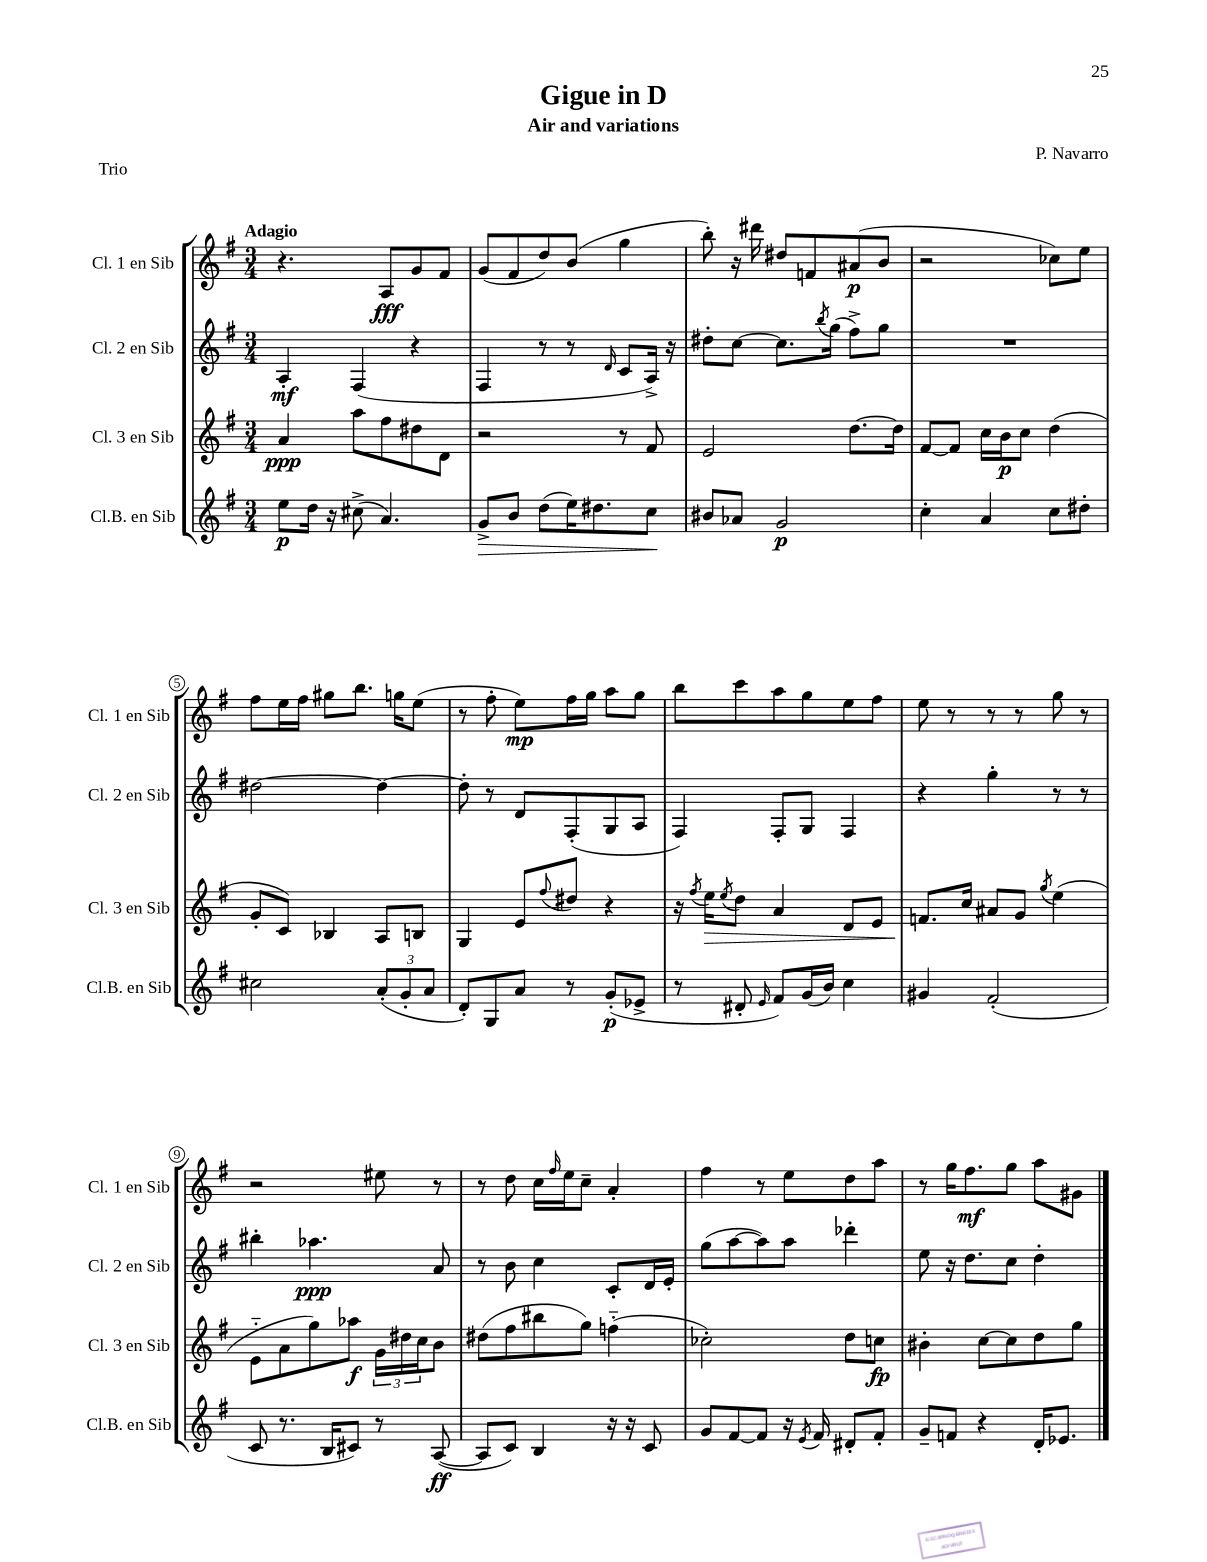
\header { title = "Gigue in D" composer = "P. Navarro" subtitle = "Air and variations" piece = "Trio" }
<<
\new StaffGroup <<
\new Staff = "s0" \with { instrumentName = "Cl. 1 en Sib" shortInstrumentName = "Cl. 1 en Sib" } {
    \clef treble \key g \major \numericTimeSignature \time 3/4 \tempo "Adagio"
    r4. a8\fff g'8 fis'8 |
    g'8( fis'8 d''8) b'8( g''4 |
    b''8-.) r16 dis'''16 dis''8 f'8 ais'8\p( b'8 |
    r2 ces''8) e''8 |
    fis''8 e''16 fis''16 gis''8 b''8. g''16 e''8( |
    r8 fis''8-. e''8\mp) fis''16 g''16 a''8 g''8 |
    b''8 c'''8 a''8 g''8 e''8 fis''8 |
    e''8 r8 r8 r8 g''8 r8 |
    r2 eis''8 r8 |
    r8 d''8 c''16 \grace { fis''16 } e''16 c''8-- a'4-. |
    fis''4 r8 e''8 d''8 a''8 |
    r8 g''16 fis''8.\mf g''8 a''8 gis'8 \bar "|." |
}
\new Staff = "s1" \with { instrumentName = "Cl. 2 en Sib" shortInstrumentName = "Cl. 2 en Sib" } {
    \clef treble \key g \major \numericTimeSignature \time 3/4
    a4-.\mf fis4( r4 |
    fis4 r8 r8 \grace { d'16 } c'8 a16->) r16 |
    dis''8-. c''8~ c''8. \acciaccatura { b''8 } g''16( fis''8->) g''8 |
    R2. |
    dis''2~ dis''4~ |
    dis''8-. r8 d'8 fis8-.( g8 a8 |
    fis4) fis8-. g8 fis4 |
    r4 g''4-. r8 r8 |
    bis''4-. aes''4.\ppp a'8 |
    r8 b'8 c''4 c'8-. d'16 e'16-. |
    g''8( a''8~ a''8) a''8 des'''4-. |
    e''8 r16 d''8. c''8 d''4-. \bar "|." |
}
\new Staff = "s2" \with { instrumentName = "Cl. 3 en Sib" shortInstrumentName = "Cl. 3 en Sib" } {
    \clef treble \key g \major \numericTimeSignature \time 3/4
    a'4\ppp a''8 fis''8 dis''8 d'8 |
    r2 r8 fis'8 |
    e'2 d''8.~ d''16 |
    fis'8~ fis'8 c''16 b'16\p c''8 d''4( |
    g'8-. c'8) bes4 a8 b8 |
    g4 e'8 \appoggiatura { fis''8 } dis''8 r4 |
    r16 \acciaccatura { fis''8 } e''16\> \acciaccatura { e''8 } d''8 a'4 d'8 e'8 |
    f'8.\! c''16 ais'8 g'8 \acciaccatura { g''8 } e''4( |
    e'8-_ a'8 g''8) aes''8\f \tuplet 3/2 { g'16 dis''16 c''16 } b'8 |
    dis''8( fis''8 bis''8 g''8) f''4-_( |
    ces''2-.) d''8 c''8\fp |
    bis'4-. c''8~ c''8 d''8 g''8 \bar "|." |
}
\new Staff = "s3" \with { instrumentName = "Cl.B. en Sib" shortInstrumentName = "Cl.B. en Sib" } {
    \clef treble \key g \major \numericTimeSignature \time 3/4
    e''8\p d''16 r16 cis''8->( a'4.) |
    g'8->\> b'8 d''8( e''16) dis''8. c''8\! |
    bis'8 aes'8 g'2\p |
    c''4-. a'4 c''8 dis''8-. |
    cis''2 \tuplet 3/2 { a'8-.( g'8-. a'8 } |
    d'8-.) g8 a'8 r8 g'8-.\p( ees'8-> |
    r8 dis'8-. \grace { e'16 } fis'8) g'16( b'16) c''4 |
    gis'4 fis'2-.( |
    c'8 r8. b16 cis'8) r8 a8~\ff( |
    a8 c'8) b4 r16 r16 c'8 |
    g'8 fis'8~ fis'8 r16 \acciaccatura { e'8 } fis'16 dis'8-. fis'8-. |
    g'8-- f'8 r4 d'16-. ees'8. \bar "|." |
}
>>
>>
\layout { \context { \Score \override BarNumber.stencil = #(make-stencil-circler 0.1 0.3 ly:text-interface::print) } }
